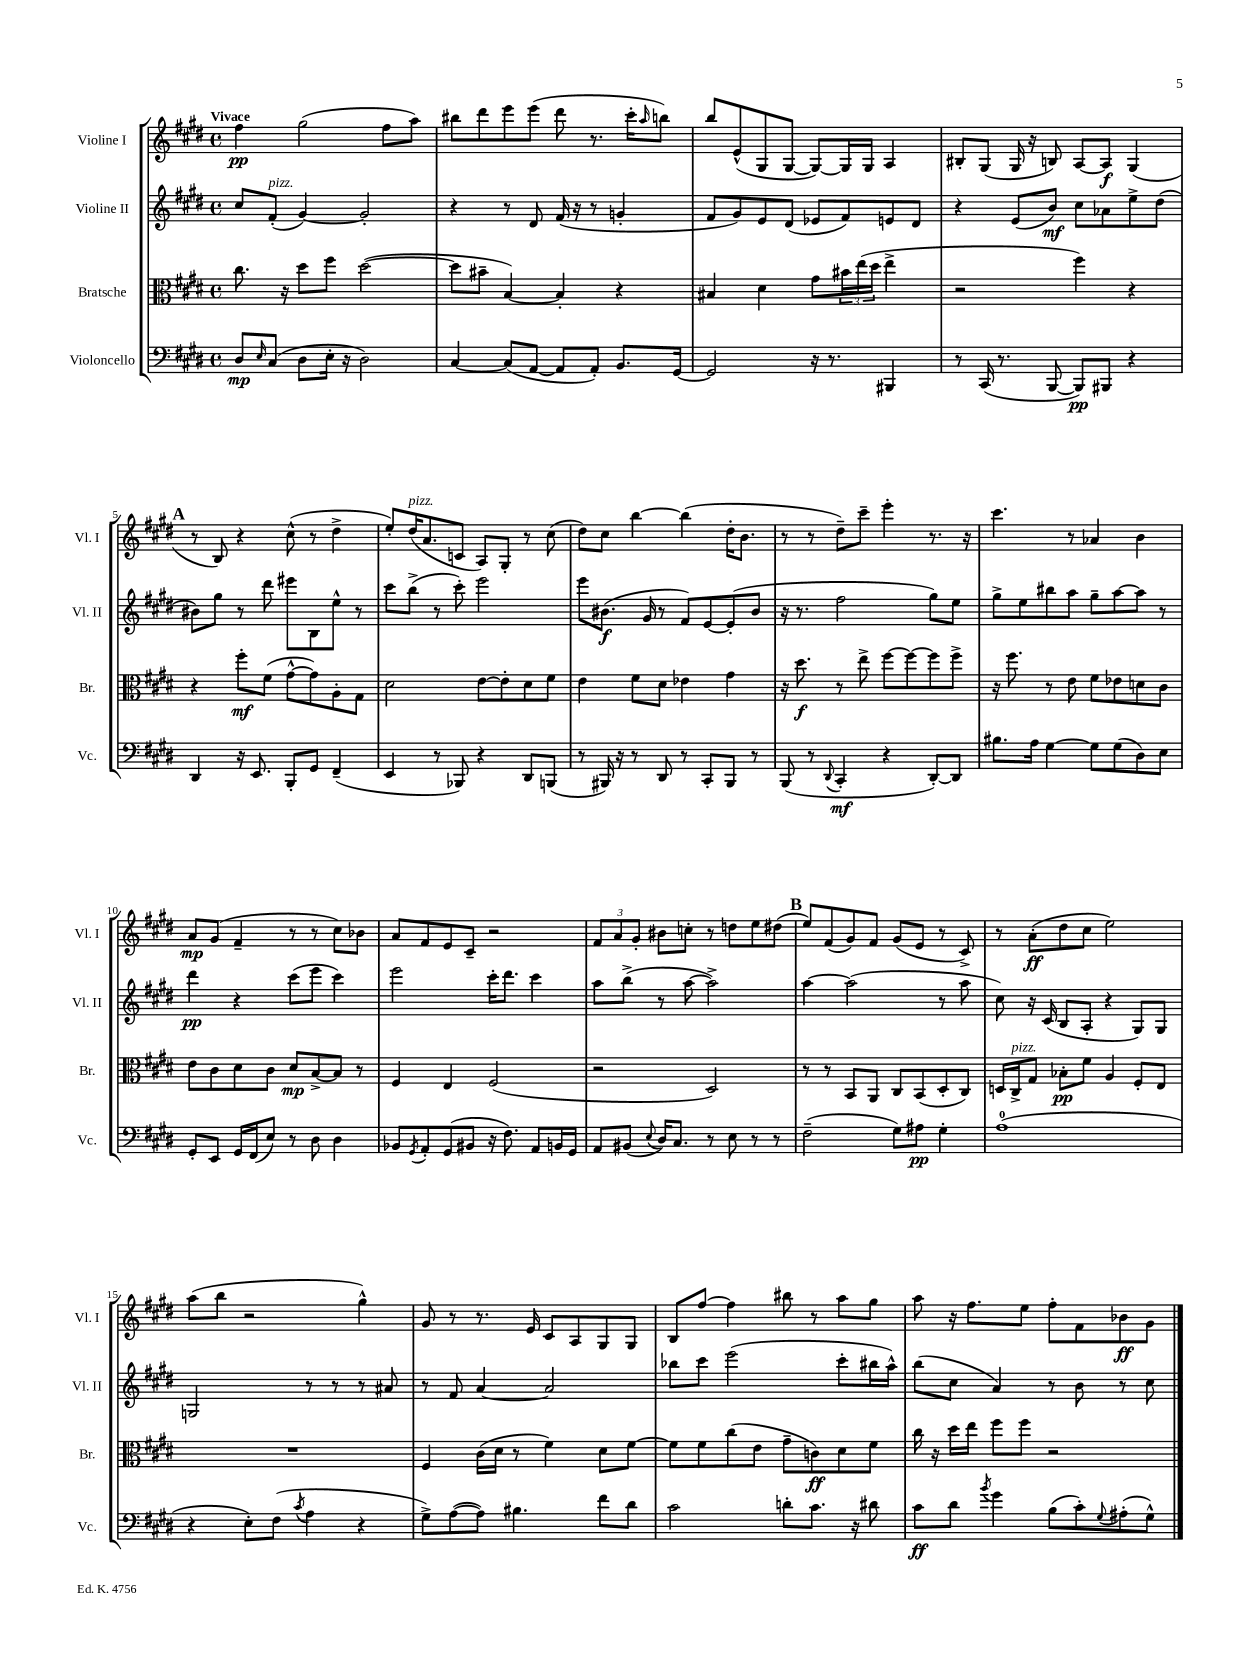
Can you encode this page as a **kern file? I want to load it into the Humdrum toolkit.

**kern	**kern	**kern	**kern
*staff4	*staff3	*staff2	*staff1
*clefF4	*clefC3	*clefG2	*clefG2
*k[f#c#g#d#]	*k[f#c#g#d#]	*k[f#c#g#d#]	*k[f#c#g#d#]
*M4/4	*M4/4	*M4/4	*M4/4
*met(c)	*met(c)	*met(c)	*met(c)
8D#	8.cc#	8cc#	4ff#
16qqE	.	.	.
(8C#	.	(8f#'	.
.	16r	.	.
8D#	8dd#	[4g#)	(2gg#
16E'	8ff#	.	.
16r	.	.	.
2D#)	([2dd#	2g#']	.
.	.	.	8ff#
.	.	.	8aa)
=	=	=	=
[4C#	8dd#]	4r	8bb#
.	8b#~	.	8ddd#
(8C#]	[4B)	8r	8eee
[8AA	.	8d#	(8eee
8AA]	4B']	(16f#	8ddd#
.	.	16r	.
8AA')	.	8r	8.r
8.BB	4r	4g'	.
.	.	.	16ccc#'
.	.	.	16qqaa
.	.	.	8bb)
[16GG#	.	.	.
=	=	=	=
2GG#]	4B#	8f#	8bb
.	.	8g#)	(8e^^
.	4d#	8e	8G#
.	.	(8d#	[8G#
16r	8g#	8e-	8G#_)
8.r	.	.	.
.	24b#	8f#)	16G#]
.	(24ee	.	.
.	.	.	16G#
.	24dd#	.	.
4BBB#	4ee^	8e	4A
.	.	8d#	.
=	=	=	=
8r	2r	4r	8B#'
(16CC#	.	.	(8G#
8.r	.	.	.
.	.	(8e	16G#
.	.	.	16r
[8BBB	.	8b)	8B)
8BBB])	4ff#)	8cc#	[8A
8BBB#	.	8a-	8A]
4r	4r	8ee^	(4G#
.	.	(8dd#	.
=	=	=	=
4DD#	4r	8b#)	8r
.	.	8gg#	8B)
16r	8ff#'	8r	4r
8.EE	.	.	.
.	(8f#	8ddd#	.
8BBB'	[8g#^^	8eee#	(8cc#^^
8GG#	8g#])	8B	8r
(4FF#~	8A'	8ee^^	4dd#^
.	8G#	8r	.
=	=	=	=
4EE	2d#	8ccc#	8ee')
.	.	(8bb^	(16dd#
.	.	.	8.a
8r	.	8r	.
8BBB-)	.	8ccc#')	8c
4r	[8e	2eee	8A)
.	8e']	.	8G#'
8DD#	8d#	.	8r
(8BBB	8f#	.	(8cc#
=	=	=	=
8r	4e	8eee	8dd#)
16BBB#)	.	(8.b#	8cc#
16r	.	.	.
8r	8f#	.	[4bb
.	.	16g#	.
8DD#	8d#	8r	.
8r	4e-	8f#)	(4bb]
8CC#'	.	[8e	.
8BBB#	4g#	(8e']	16dd#'
.	.	.	8.b
8r	.	8b#	.
=	=	=	=
(8BBB	16r	16r	8r
.	8.dd#	8.r	.
8r	.	.	8r
8qqDD#	.	.	.
4CC#'	8r	2ff#	8dd#~)
.	8ee^	.	8ccc#~
4r	[8ff#	.	4eee'
.	8ff#_	.	.
[8DD#')	8ff#]	8gg#)	8.r
8DD#]	8ff#^	8ee	.
.	.	.	16r
=	=	=	=
8.B#	16r	8gg#^	4.ccc#
.	8.ff#	.	.
.	.	8ee	.
16A	.	.	.
[4G#	8r	8bb#	.
.	8e	8aa	8r
8G#]	8f#	8gg#~	4a-
(8G#	8e-	[8aa	.
8D#)	8d	8aa]	4b
8E	8c#	8r	.
=	=	=	=
8GG#'	8e	4ddd#	8a
8EE	8c#	.	(8g#
16GG#	8d#	4r	4f#~
(16FF#	.	.	.
8E)	8c#	.	.
8r	8d#	(8ccc#	8r
8D#	[8B^	8eee	8r
4D#	8B]	4ccc#)	8cc#)
.	8r	.	8b-
=	=	=	=
8BB-	4F#	2eee	8a
8qGG#	.	.	.
8AA'	.	.	8f#
(8GG#	4E	.	8e
8BB#	.	.	8c#~
16r	(2F#	16ccc#'	2r
8.F#)	.	8.ddd#	.
8AA	.	4ccc#	.
16BB	.	.	.
16GG#	.	.	.
=	=	=	=
8AA	2r	8aa	12f#
.	.	.	12a
(8BB#	.	(8bb^	.
.	.	.	12g#'
8qqE	.	.	.
16D#)	.	8r	8b#
8.C#	.	.	.
.	.	[8aa	8cc'
8r	2D#)	2aa^])	8r
8E	.	.	8dd
8r	.	.	8ee
8r	.	.	(8dd#
=	=	=	=
(2F#~	8r	[4aa	8ee)
.	8r	.	(8f#
.	8BB	(2aa]	8g#)
.	8AA	.	8f#
8G#)	8C#	.	(8g#
8A#	(8BB	.	8e
4G#'	8D#'	8r	8r
.	8C#)	8aa	8c#^)
=	=	=	=
(1A	16D	8cc#)	8r
.	16C#^	.	.
.	8G#	16r	(8a'
.	.	(16c#	.
.	8B-'	8B	8dd#
.	8f#	8A'	8cc#
.	4A	4r	2ee)
.	8F#'	8G#)	.
.	8E	8G#	.
=	=	=	=
4r	1r	2G	(8aa
.	.	.	8bb
8E')	.	.	2r
(8F#	.	.	.
8qc#	.	.	.
4A	.	8r	.
.	.	8r	.
4r	.	8r	4gg#^^)
.	.	8a#	.
=	=	=	=
8G#^)	4F#	8r	8g#
([8A	.	8f#	8r
8A])	(16c#	[4a	8.r
.	16d#	.	.
4.B#	8r	.	.
.	.	.	16e
.	4f#)	2a]	8c#
.	.	.	8A
8f#	8d#	.	8G#
8d#	[8f#	.	8G#
=	=	=	=
2c#	8f#]	8bb-	8B
.	8f#	8ccc#	[8ff#
.	(8cc#	(2eee	4ff#]
.	8e	.	.
8d'	8g#~	.	8bb#
8.c#	8c)	.	8r
.	8d#	8ccc#'	8aa
16r	.	.	.
8d#	8f#	16bb#	8gg#
.	.	16aa^^)	.
=	=	=	=
8c#	16cc#	(8bb	8aa
.	16r	.	.
8d#	16dd#	8cc#	16r
.	16ee	.	8.ff#
8qb	.	.	.
4g#	8ff#	4a)	.
.	8ff#	.	8ee
(8B	2r	8r	8ff#'
8c#')	.	8b	8f#
8qqG#	.	.	.
(8A#'	.	8r	8b-
8G#^^)	.	8cc#	8g#
==	==	==	==
*-	*-	*-	*-
